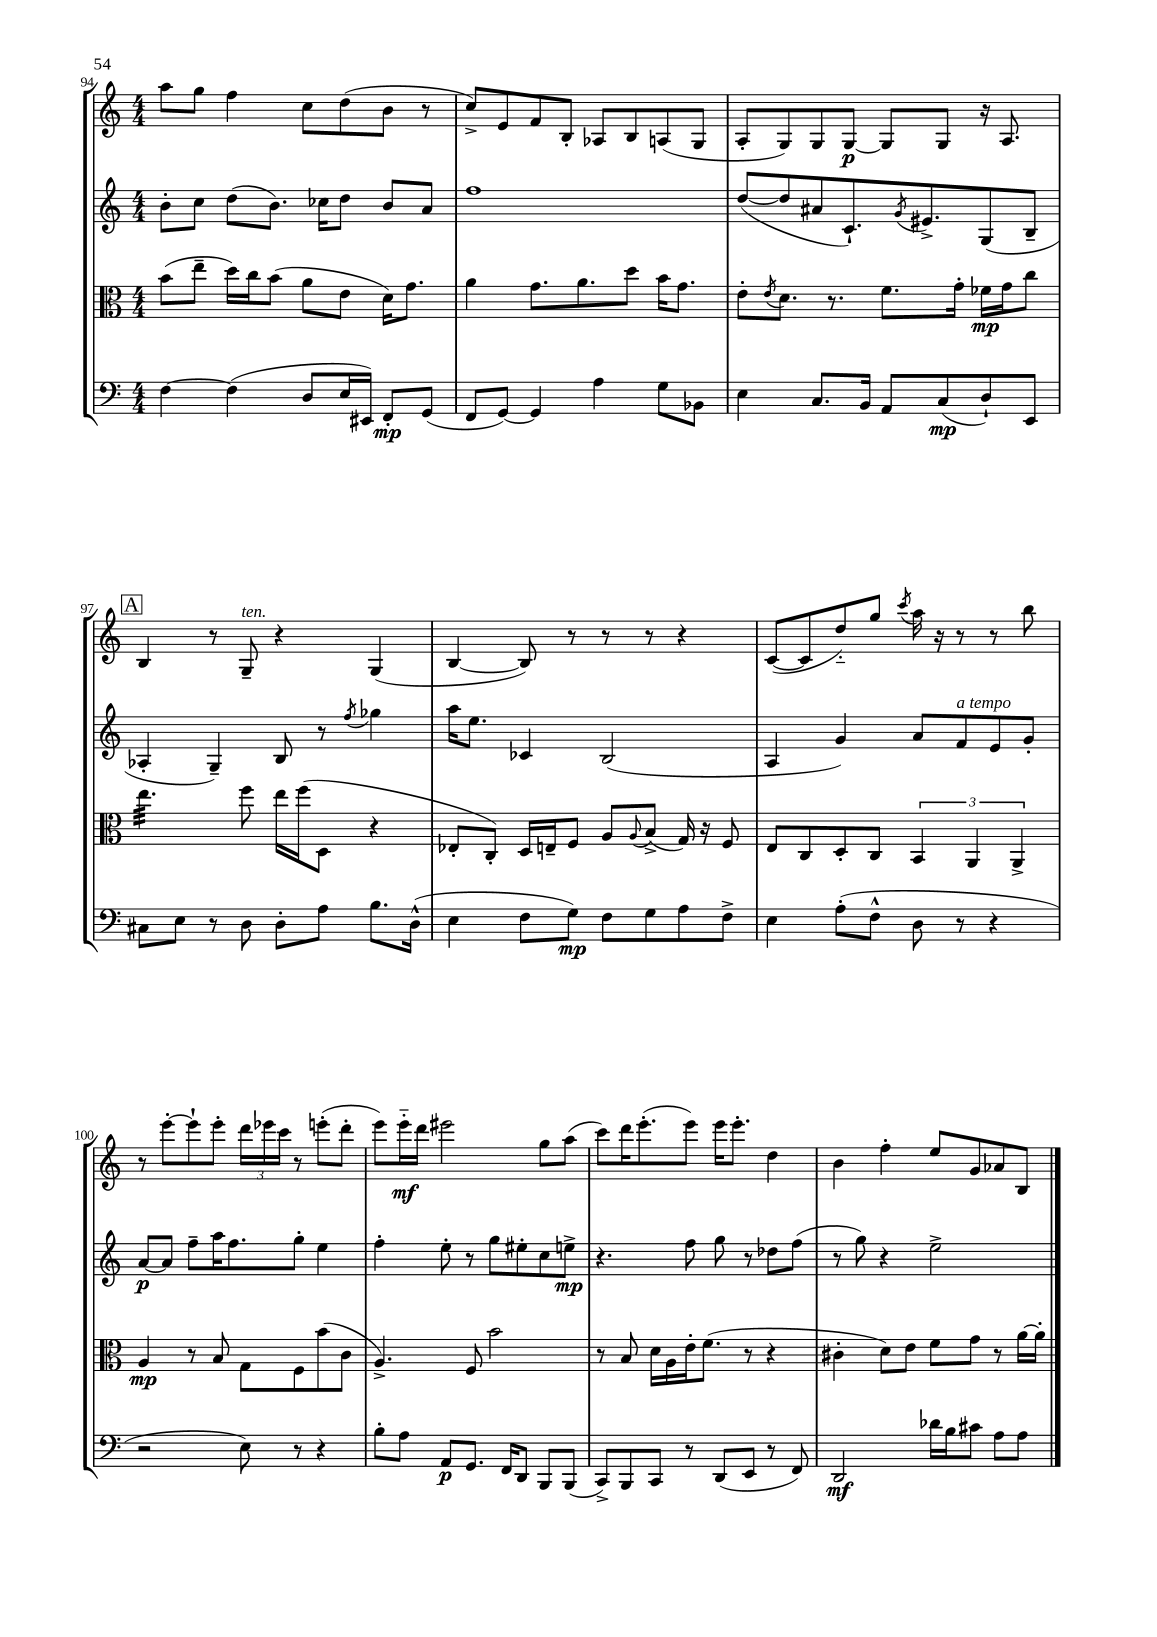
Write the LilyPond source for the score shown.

<<
\new StaffGroup <<
\new Staff = "s0" {
    \clef treble \key c \major \numericTimeSignature \time 4/4
    a''8 g''8 f''4 c''8 d''8( b'8 r8 |
    c''8->) e'8 f'8 b8-. aes8 b8 a8( g8 |
    a8-. g8) g8 g8~\p g8 g8 r16 a8. |
    \mark \markup { \box "A" } b4 r8 g8--^\markup { \italic "ten." } r4 g4( |
    b4~ b8) r8 r8 r8 r4 |
    c'8~( c'8 d''8-_) g''8 \acciaccatura { c'''8 } a''16 r16 r8 r8 b''8 |
    r8 e'''8~-. e'''8-! e'''8-. \tuplet 3/2 { d'''16 ees'''16 c'''16 } r8 e'''8-.( d'''8-. |
    e'''8) e'''16-_\mf d'''16 eis'''2 g''8 a''8( |
    c'''8) d'''16 e'''8.-.( e'''8) e'''16 e'''8.-. d''4 |
    b'4 f''4-. e''8 g'8 aes'8 b8 \bar "|." |
}
\new Staff = "s1" {
    \clef treble \key c \major \numericTimeSignature \time 4/4
    b'8-. c''8 d''8( b'8.) ces''16 d''8 b'8 a'8 |
    f''1 |
    d''8~( d''8 ais'8 c'8.-!) \acciaccatura { g'8 } eis'8.-> g8( b8-- |
    \mark \markup { \box "A" } aes4-. g4--) b8 r8 \acciaccatura { f''8 } ges''4 |
    a''16 e''8. ces'4 b2( |
    a4 g'4) a'8 f'8^\markup { \italic "a tempo" } e'8 g'8-. |
    a'8~\p a'8 f''8-- a''16 f''8. g''8-. e''4 |
    f''4-. e''8-. r8 g''8 eis''8-. c''8 e''8->\mp |
    r4. f''8 g''8 r8 des''8 f''8( |
    r8 g''8) r4 e''2-> \bar "|." |
}
\new Staff = "s2" {
    \clef alto \key c \major \numericTimeSignature \time 4/4
    b'8( e''8-- d''16) c''16 b'8( a'8 e'8 d'16) g'8. |
    a'4 g'8. a'8. d''8 b'16 g'8. |
    e'8-. \acciaccatura { e'8 } d'8. r8. f'8. g'16-. fes'16\mp g'16 c''8 |
    \mark \markup { \box "A" } e''4.:32 f''8 e''16 f''16( d8 r4 |
    ees8-. c8-.) d16 e16-- f8 a8 \appoggiatura { a8 } b8->( g16) r16 f8 |
    e8 c8 d8-. c8 \tuplet 3/2 { b,4 a,4 a,4-> } |
    a4\mp r8 b8 g8 f8 b'8( c'8 |
    a4.->) f8 b'2 |
    r8 b8 d'16 a16 e'16-. f'8.( r8 r4 |
    cis'4-. d'8) e'8 f'8 g'8 r8 a'16~ a'16-. \bar "|." |
}
\new Staff = "s3" {
    \clef bass \key c \major \numericTimeSignature \time 4/4
    f4~ f4( d8 e16 eis,16) f,8-.\mp g,8( |
    f,8 g,8~) g,4 a4 g8 bes,8 |
    e4 c8. b,16 a,8 c8\mp( d8-!) e,8 |
    \mark \markup { \box "A" } cis8 e8 r8 d8 d8-. a8 b8. d16-^( |
    e4 f8 g8\mp) f8 g8 a8 f8-> |
    e4 a8-.( f8-^ d8 r8 r4 |
    r2 e8) r8 r4 |
    b8-. a8 a,8\p g,8. f,16 d,8 b,,8 b,,8( |
    c,8->) b,,8 c,8 r8 d,8( e,8 r8 f,8) |
    d,2\mf des'16 b16 cis'8 a8 a8 \bar "|." |
}
>>
>>
\layout { \context { \Score currentBarNumber = #94 } }
